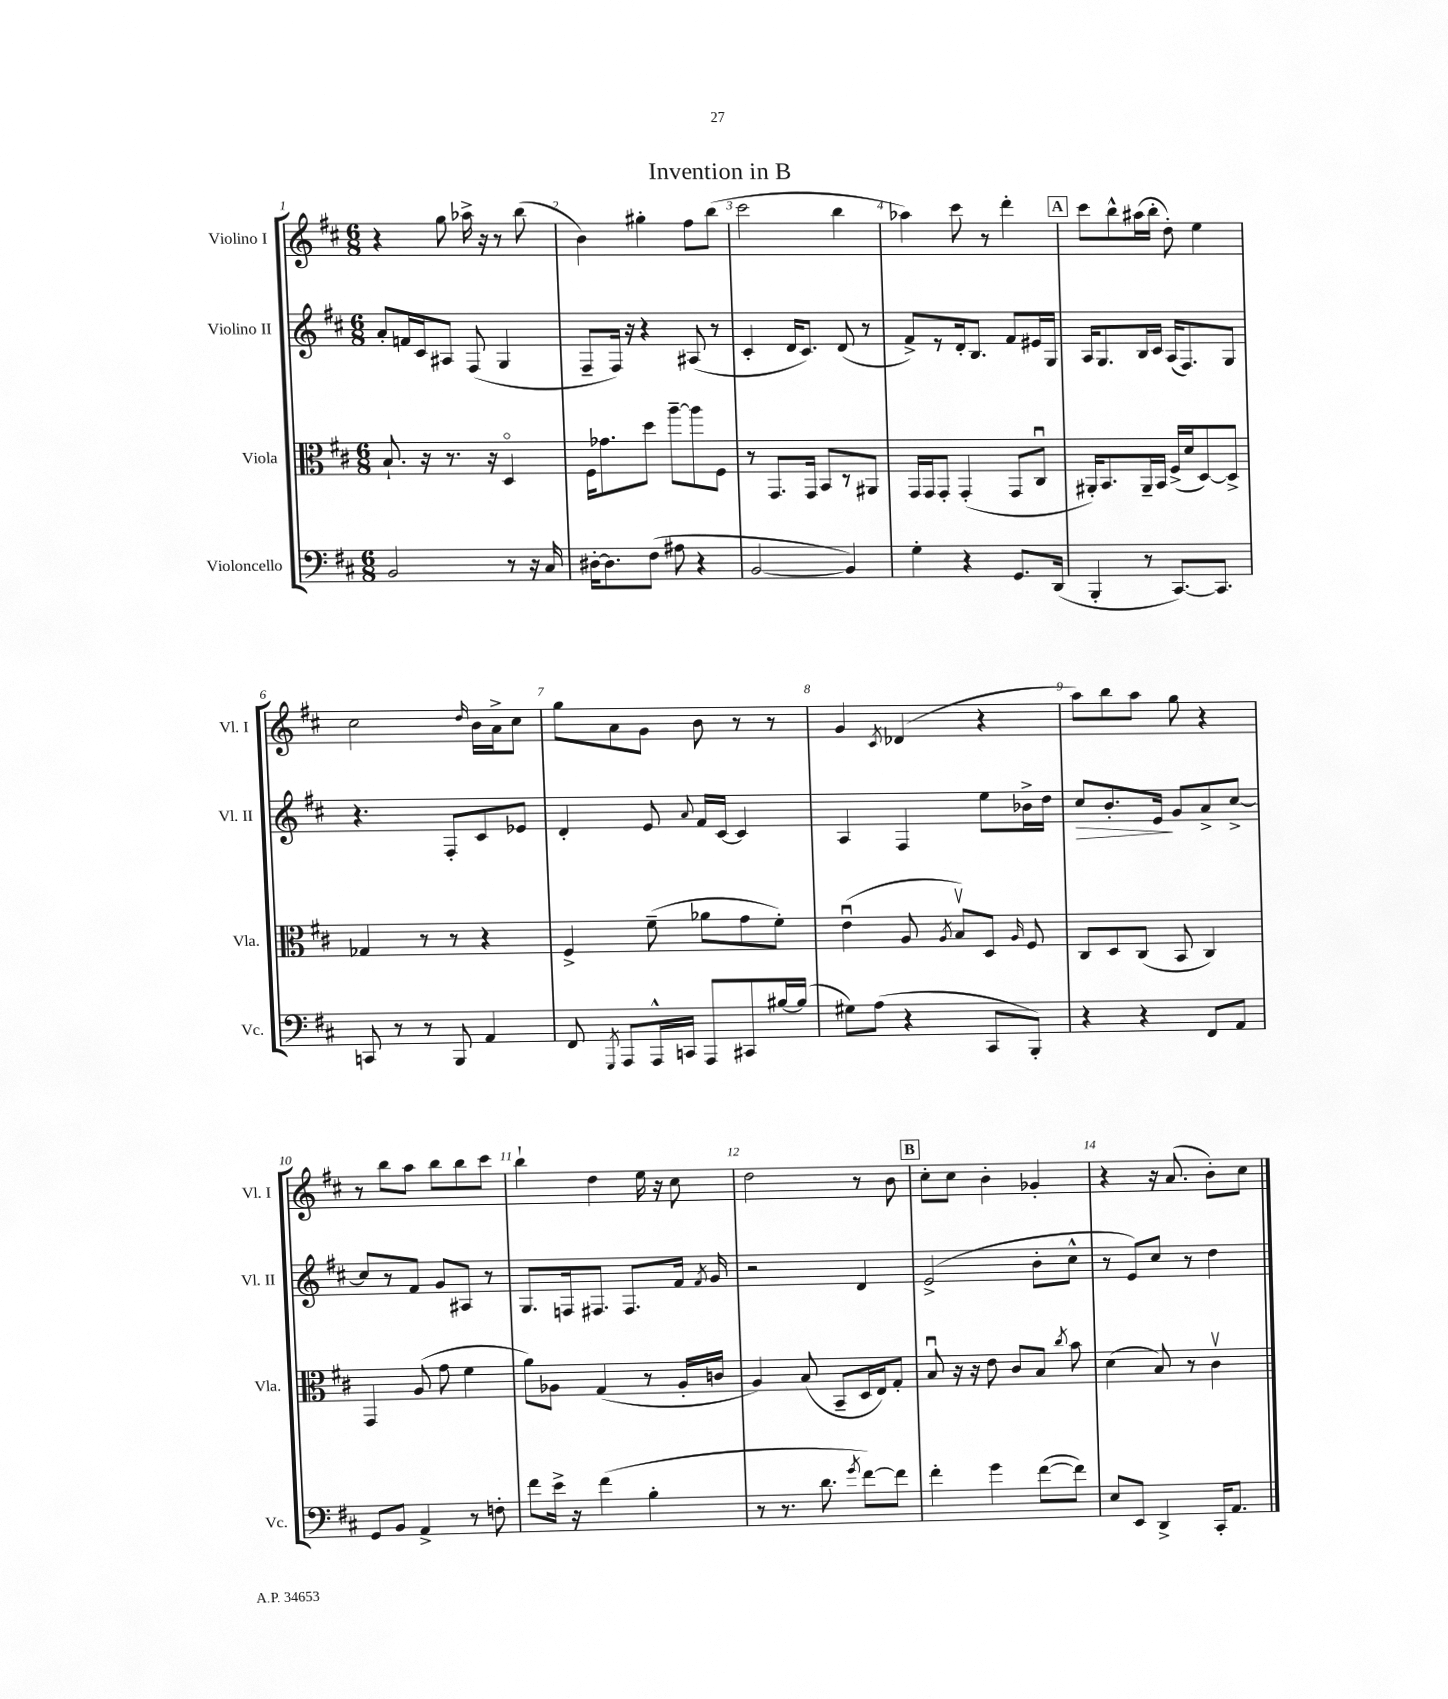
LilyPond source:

\header { title = "Invention in B" }
<<
\new StaffGroup <<
\new Staff = "s0" \with { instrumentName = "Violino I" shortInstrumentName = "Vl. I" } {
    \clef treble \key d \major \numericTimeSignature \time 6/8
    \autoBeamOff r4 g''8 aes''16-> r16 r8 b''8( |
    b'4) gis''4-. fis''8[ b''8]( |
    cis'''2 b''4 |
    aes''4) cis'''8 r8 d'''4-. |
    \mark \markup { \box "A" } cis'''8[ b''8-^ ais''16( b''16]-. d''8-.) e''4 |
    cis''2 \grace { d''16 } b'16[ a'16-> cis''8] |
    g''8[ a'8 g'8] b'8 r8 r8 |
    g'4 \acciaccatura { cis'8 } des'4( r4 |
    a''8[) b''8 a''8] g''8 r4 |
    r8 b''8[ a''8] b''8[ b''8 cis'''8] |
    b''4-! d''4 e''16 r16 cis''8 |
    d''2 r8 b'8 |
    \mark \markup { \box "B" } cis''8[-. cis''8] b'4-. ges'4-. |
    r4 r16 a'8.( b'8[-.) cis''8] \bar "|." |
}
\new Staff = "s1" \with { instrumentName = "Violino II" shortInstrumentName = "Vl. II" } {
    \clef treble \key d \major \numericTimeSignature \time 6/8
    \autoBeamOff a'8[-. f'16 cis'16 ais8] fis8( g4 |
    fis8[-- fis16]) r16 r4 ais8( r8 |
    cis'4-. d'16[ cis'8.]) d'8( r8 |
    fis'8[->) r8 d'16-. b8.] fis'8[ eis'16 g16] |
    \mark \markup { \box "A" } a16[ g8. b16 cis'16] a16[( fis8.) g8] |
    r4. fis8[-. cis'8 ees'8] |
    d'4-. e'8 \appoggiatura { a'8 } fis'16[ cis'16]~ cis'4 |
    a4 fis4 e''8[ bes'16-> d''16] |
    cis''8[\> b'8.-. e'16]\! g'8[ a'8-> cis''8]~-> |
    cis''8[ r8 fis'8] g'8[ ais8] r8 |
    g8.[ f16 fis8.] fis8.[ fis'16] \acciaccatura { fis'8 } g'16 |
    r2 d'4 |
    \mark \markup { \box "B" } e'2->( b'8[-. cis''8]-^ |
    r8 e'8[) cis''8] r8 d''4 \bar "|." |
}
\new Staff = "s2" \with { instrumentName = "Viola" shortInstrumentName = "Vla." } {
    \clef alto \key d \major \numericTimeSignature \time 6/8
    \autoBeamOff b8.-! r16 r8. r16 d4\flageolet |
    fis16[ ges'8. d''8] a''8[~-- a''8 fis8] |
    r8 g,8.[ g,16] b,8[ r8 ais,8] |
    g,16[ g,16 g,8]-. g,4-.( g,8[ cis8]\downbow |
    \mark \markup { \box "A" } ais,16[-.) b,8. ais,16-- b,16] fis16[->( d'16 d8~) d8]-> |
    ges4 r8 r8 r4 |
    fis4-> fis'8--( aes'8[ g'8 fis'8]-.) |
    e'4\downbow( a8 \acciaccatura { a8 } b8[\upbow) d8] \grace { a16 } fis8 |
    cis8[ d8 cis8]( b,8 cis4) |
    g,4 a8( g'8 fis'4 |
    a'8[) aes8] g4( r8 aes16[-. c'16] |
    a4) b8( b,8[-- d16 e16) g8]-. |
    \mark \markup { \box "B" } b8\downbow r16 r16 e'8 cis'8[ b8] \acciaccatura { cis''8 } b'8 |
    d'4( b8) r8 cis'4\upbow \bar "|." |
}
\new Staff = "s3" \with { instrumentName = "Violoncello" shortInstrumentName = "Vc." } {
    \clef bass \key d \major \numericTimeSignature \time 6/8
    \autoBeamOff b,2 r8 r16 cis16 |
    dis16[~-. dis8. fis8]( ais8 r4 |
    b,2~ b,4) |
    g4-. r4 g,8.[ d,16]( |
    \mark \markup { \box "A" } b,,4-. r8 cis,8.[~) cis,8.] |
    c,8 r8 r8 b,,8 a,4 |
    fis,8 \acciaccatura { g,,8 } a,,8[ a,,16-^ c,16] a,,8[ cis,8 bis16~ bis16]( |
    gis8[) a8]( r4 cis,8[ b,,8]-.) |
    r4 r4 fis,8[ a,8] |
    g,8[ b,8] a,4-> r8 f8-. |
    fis'8[ e'16]-> r16 fis'4( b4-. |
    r8 r8. d'8. \acciaccatura { g'8 } fis'8[~) fis'8] |
    \mark \markup { \box "B" } fis'4-. g'4 fis'8[~( fis'8]) |
    e8[ e,8] d,4-> cis,16[-. a,8.] \bar "|." |
}
>>
>>
\layout { \context { \Score \override BarNumber.break-visibility = ##(#f #t #t) barNumberVisibility = #all-bar-numbers-visible } }
